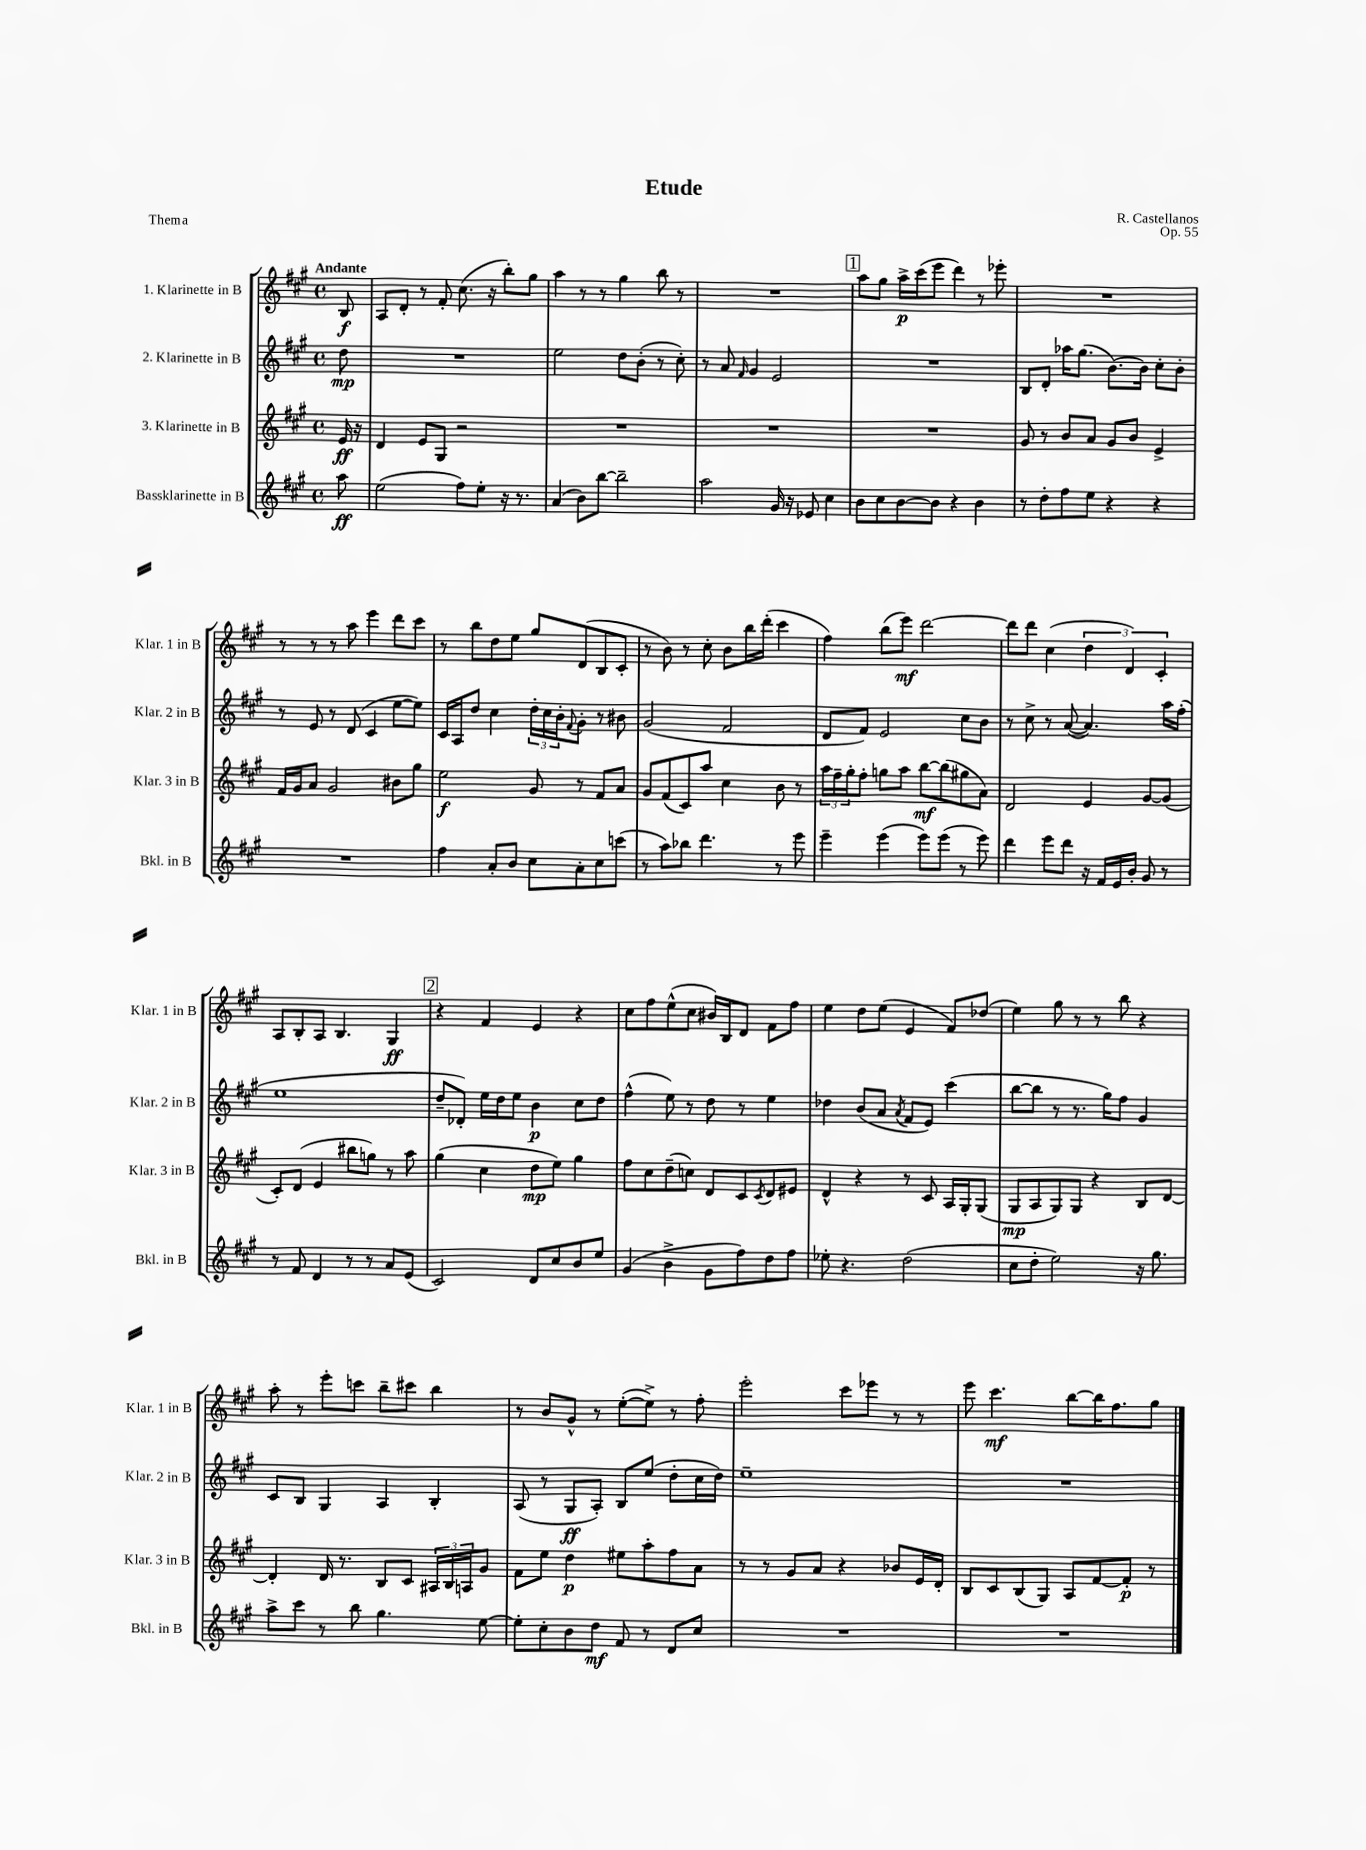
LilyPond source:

\header { title = "Etude" composer = "R. Castellanos" opus = "Op. 55" piece = "Thema" }
<<
\new StaffGroup <<
\new Staff = "s0" \with { instrumentName = "1. Klarinette in B" shortInstrumentName = "Klar. 1 in B" } {
    \clef treble \key a \major \defaultTimeSignature \time 4/4 \partial 8 \tempo "Andante"
    b8\f |
    a8 d'8-. r8 fis'8-. cis''8.( r16 b''8-.) gis''8 |
    a''4 r8 r8 gis''4 b''8 r8 |
    R1 |
    \mark \markup { \box "1" } a''8 gis''8 a''16->\p cis'''16( e'''8 d'''4) r8 ees'''8-. |
    R1 |
    r8 r8 r8 a''8 e'''4 d'''8 cis'''8 |
    r8 b''8 d''8 e''8 gis''8 d'8( b8 cis'8-. |
    r8 b'8) r8 cis''8-. b'8 b''16 d'''16-.( cis'''4 |
    fis''4) b''8( e'''8\mf) d'''2~ |
    d'''8 d'''8 cis''4( \tuplet 3/2 { d''4 d'4) cis'4-. } |
    a8 b8-. a8 b4. gis4\ff |
    \mark \markup { \box "2" } r4 fis'4 e'4 r4 |
    cis''8 fis''8 e''8-^( cis''8 bis'16) b16 d'8 fis'8 fis''8 |
    e''4 d''8 e''8( e'4 fis'8) des''8( |
    e''4) gis''8 r8 r8 b''8 r4 |
    a''8-. r8 e'''8-. c'''8 b''8-- cis'''8 b''4 |
    r8 b'8 gis'8-^ r8 e''8~-.( e''8->) r8 fis''8-. |
    e'''2-. cis'''8 ees'''8 r8 r8 |
    e'''8 cis'''4.\mf b''8~ b''16 fis''8. gis''8 \bar "|." |
}
\new Staff = "s1" \with { instrumentName = "2. Klarinette in B" shortInstrumentName = "Klar. 2 in B" } {
    \clef treble \key a \major \defaultTimeSignature \time 4/4 \partial 8
    d''8\mp |
    R1 |
    e''2 d''8 b'8-.( r8 cis''8-.) |
    r8 a'8 \grace { fis'16 } gis'4 e'2 |
    \mark \markup { \box "1" } R1 |
    b8 d'8-. aes''16 gis''8.( b'8.~) b'16 cis''8-. b'8-. |
    r8 e'8 r8 d'8( cis'4 e''8~ e''8) |
    cis'16 a16 d''8 cis''4 \tuplet 3/2 { d''16-. cis''16 b'16-. } \appoggiatura { fis'8 } gis'8-. r8 bis'8 |
    gis'2( fis'2 |
    d'8 fis'8) e'2 cis''8 b'8 |
    r8 cis''8-> r8 a'8~( a'4.) a''16 fis''16-.( |
    e''1 |
    \mark \markup { \box "2" } d''8-- des'8-.) e''16 d''16 e''8 b'4\p cis''8 d''8 |
    fis''4-^( e''8) r8 d''8 r8 e''4 |
    des''4 b'8( a'8 \acciaccatura { a'8 } fis'8 e'8) cis'''4( |
    b''8~ b''8 r8 r8. gis''16) fis''8 gis'4 |
    cis'8 b8 gis4 a4 b4-. |
    a8( r8 gis8\ff a8-.) b8 e''8( d''8-. cis''16 d''16) |
    e''1-- |
    R1 \bar "|." |
}
\new Staff = "s2" \with { instrumentName = "3. Klarinette in B" shortInstrumentName = "Klar. 3 in B" } {
    \clef treble \key a \major \defaultTimeSignature \time 4/4 \partial 8
    e'16\ff r16 |
    d'4 e'8 gis8 r2 |
    R1 |
    R1 |
    \mark \markup { \box "1" } R1 |
    gis'8 r8 b'8 a'8 gis'8 b'8 e'4-> |
    fis'16 gis'16 a'8 gis'2 bis'8 gis''8 |
    e''2\f gis'8 r8 fis'8 a'8 |
    gis'8 fis'8( cis'8) a''8 cis''4 b'8 r8 |
    \tuplet 3/2 { a''16 fis''16-- gis''16-. } fis''8-. g''8 a''8 b''8~\mf b''8( gis''8 a'8) |
    d'2 e'4 gis'8~ gis'8( |
    cis'8-.) d'8( e'4 bis''8 g''8) r8 a''8 |
    \mark \markup { \box "2" } gis''4( cis''4 d''8\mp e''8) gis''4 |
    fis''8 cis''8 d''8--( c''8) d'8 cis'8 \acciaccatura { cis'8 } d'8 eis'8 |
    d'4-^ r4 r8 cis'8 a16 gis16-. gis8( |
    gis8\mp a8 gis8) gis8 r4 b8 d'8~ |
    d'4-. d'16 r8. b8 cis'8 \tuplet 3/2 { ais16 b16 a16 } gis'8 |
    fis'8 e''8 d''4\p eis''8 a''8-. fis''8 a'8 |
    r8 r8 gis'8 a'8 r4 bes'8 e'16 d'16-. |
    b8 cis'8 b8( gis8) a8 fis'8~ fis'8-.\p r8 \bar "|." |
}
\new Staff = "s3" \with { instrumentName = "Bassklarinette in B" shortInstrumentName = "Bkl. in B" } {
    \clef treble \key a \major \defaultTimeSignature \time 4/4 \partial 8
    a''8\ff |
    e''2( fis''8) e''8-. r16 r8. |
    a'4( b'8) b''8~ b''2-- |
    a''2 gis'16 r16 ees'8 cis''4 |
    \mark \markup { \box "1" } b'8 cis''8 b'8~ b'8 r4 b'4 |
    r8 d''8-. fis''8 e''8 r4 r4 |
    R1 |
    fis''4 a'8-. b'8 cis''8 a'8-. cis''8 c'''8( |
    r8 a''8) bes''8 d'''4. r8 e'''8 |
    e'''4-- e'''4( e'''8) e'''8( r8 e'''8) |
    d'''4 e'''8 d'''8 r16 fis'16 e'16 b'16-. gis'8 r8 |
    r8 fis'8 d'4 r8 r8 a'8 e'8( |
    \mark \markup { \box "2" } cis'2) d'8 cis''8 b'8 e''8 |
    gis'4( b'4-> gis'8 fis''8) d''8 fis''8 |
    ees''8-. r4. d''2( |
    cis''8 d''8-. e''2) r16 gis''8. |
    a''8-> cis'''8 r8 b''8 gis''4. e''8~ |
    e''8-. cis''8-. b'8 d''8\mf fis'8 r8 d'8 cis''8 |
    R1 |
    R1 \bar "|." |
}
>>
>>
\layout { \context { \Score \remove "Bar_number_engraver" } }
